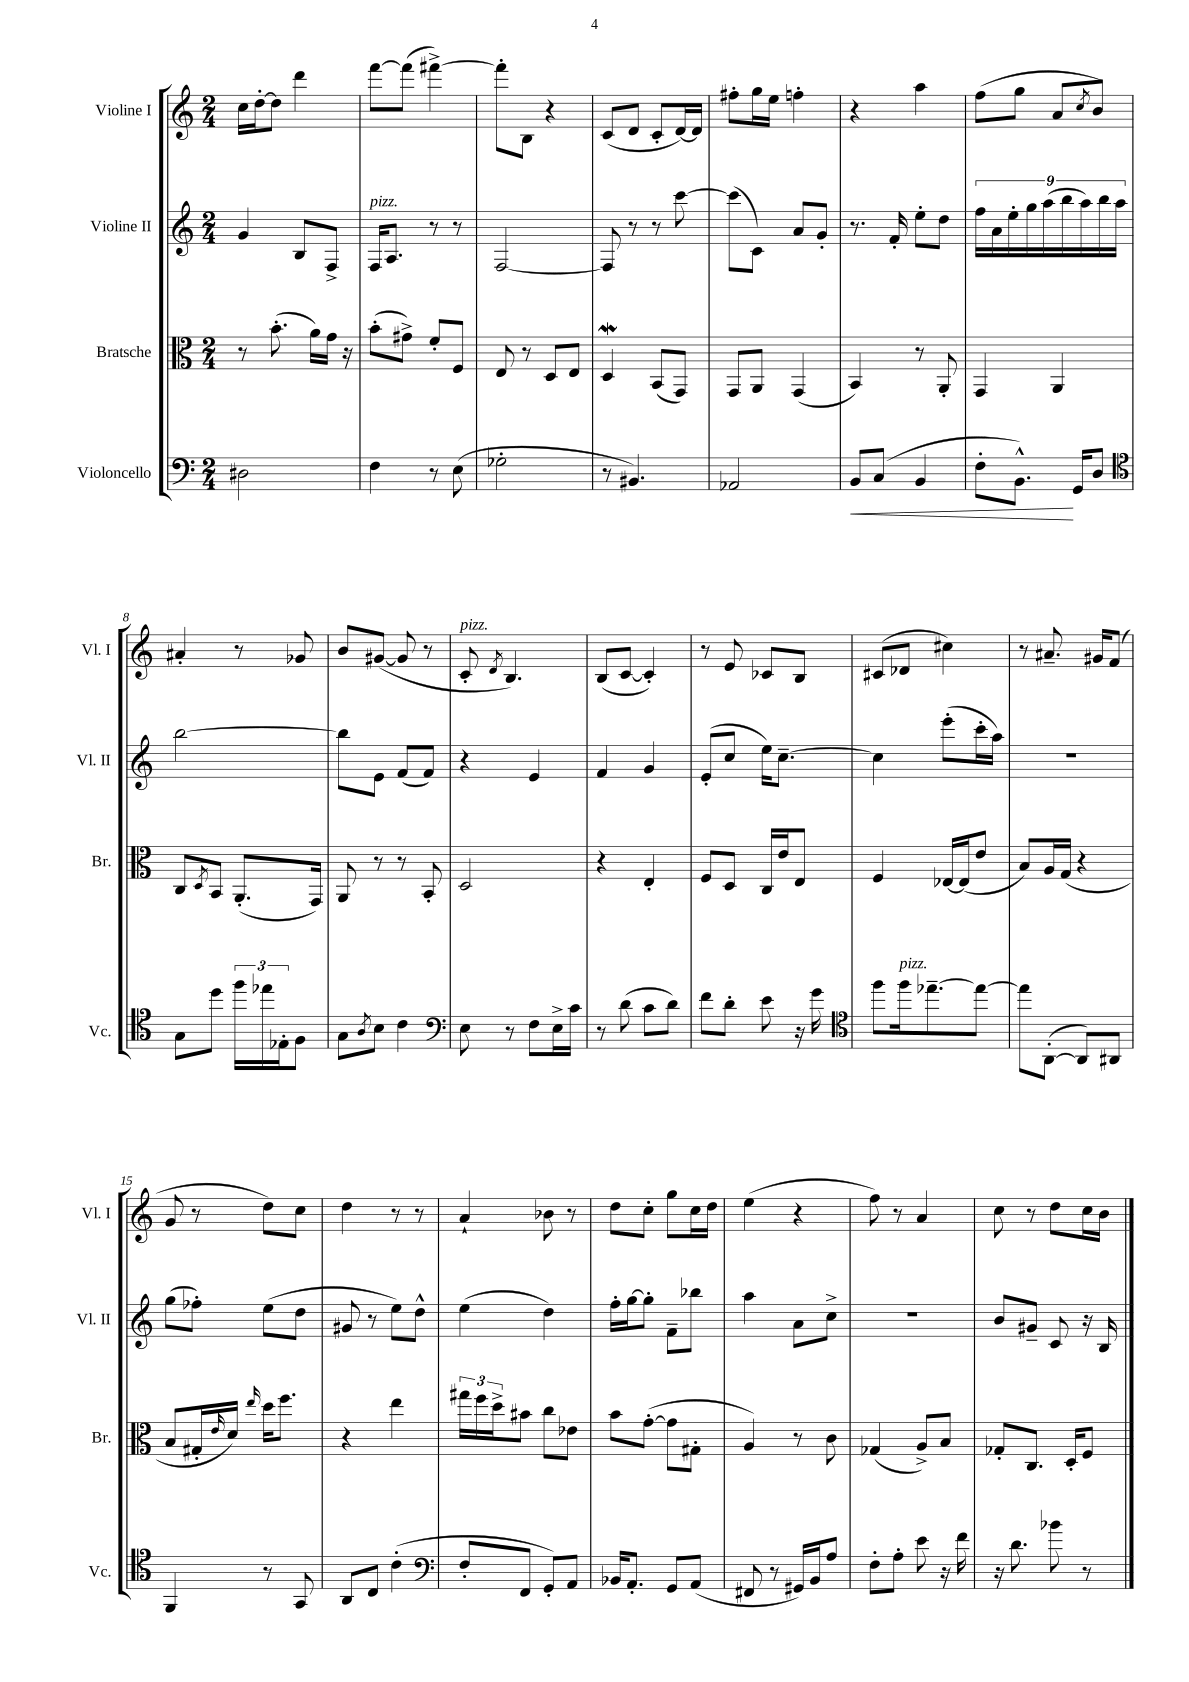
<<
\new StaffGroup <<
\new Staff = "s0" \with { instrumentName = "Violine I" shortInstrumentName = "Vl. I" } {
    \clef treble \key c \major \numericTimeSignature \time 2/4
    c''16 d''16~-. d''8 d'''4 |
    f'''8~ f'''8( fis'''4~->) |
    fis'''8-. b8 r4 |
    c'8( d'8 c'8-. d'16~) d'16 |
    fis''8-. g''16 e''16 f''4-. |
    r4 a''4 |
    f''8( g''8 a'8 \acciaccatura { c''8 } b'8) |
    ais'4-. r8 ges'8 |
    b'8 gis'8~( gis'8 r8 |
    c'8-.^\markup { \italic "pizz." } \acciaccatura { d'8 } b4.) |
    b8( c'8~ c'4-.) |
    r8 e'8 ces'8 b8 |
    cis'8( des'8 cis''4) |
    r8 ais'8.-- gis'16 f'8( |
    g'8 r8 d''8) c''8 |
    d''4 r8 r8 |
    a'4-! bes'8 r8 |
    d''8 c''8-. g''8 c''16 d''16 |
    e''4( r4 |
    f''8) r8 a'4 |
    c''8 r8 d''8 c''16 b'16 \bar "|." |
}
\new Staff = "s1" \with { instrumentName = "Violine II" shortInstrumentName = "Vl. II" } {
    \clef treble \key c \major \numericTimeSignature \time 2/4
    g'4 b8 f8-> |
    f16^\markup { \italic "pizz." } a8. r8 r8 |
    f2~ |
    f8 r8 r8 c'''8~ |
    c'''8( c'8) a'8 g'8-. |
    r8. f'16-. e''8-. d''8 |
    \tuplet 9/8 { f''16 a'16 e''16-. g''16 a''16( b''16 a''16) b''16 a''16 } |
    b''2~ |
    b''8 e'8 f'8( f'8) |
    r4 e'4 |
    f'4 g'4 |
    e'8-.( c''8 e''16) c''8.~-- |
    c''4 e'''8-.( c'''16-. a''16) |
    r2 |
    g''8( fes''8-.) e''8( d''8 |
    gis'8 r8 e''8) d''8-^ |
    e''4( d''4) |
    f''16-. g''16~ g''8-. f'8-- bes''8 |
    a''4 a'8 c''8-> |
    r2 |
    b'8 gis'8-- c'8 r16 b16 \bar "|." |
}
\new Staff = "s2" \with { instrumentName = "Bratsche" shortInstrumentName = "Br." } {
    \clef alto \key c \major \numericTimeSignature \time 2/4
    r8 b'8.-.( a'16) g'16 r16 |
    b'8-.( gis'8->) f'8-. f8 |
    e8 r8 d8 e8 |
    d4\mordent b,8( g,8) |
    g,8 a,8 g,4( |
    b,4) r8 a,8-. |
    g,4 a,4 |
    c8 \acciaccatura { d8 } b,8 a,8.-.( g,16) |
    a,8 r8 r8 b,8-. |
    d2 |
    r4 e4-. |
    f8 d8 c16 e'16 e8 |
    f4 ees16~ ees16( e'8 |
    b8) a16 g16( r4 |
    b8 gis16-. \grace { e'16 } d'16) \grace { e''16 } d''16 f''8. |
    r4 e''4 |
    \tuplet 3/2 { gis''16 f''16 d''16-> } bis'8 c''8 ees'8 |
    b'8 g'8~-.( g'8 gis8-. |
    a4) r8 c'8 |
    ges4( a8->) b8 |
    ges8-. c8. d16-. f8 \bar "|." |
}
\new Staff = "s3" \with { instrumentName = "Violoncello" shortInstrumentName = "Vc." } {
    \clef bass \key c \major \numericTimeSignature \time 2/4
    dis2 |
    f4 r8 e8( |
    ges2-. |
    r8 bis,4.) |
    aes,2 |
    b,8\< c8( b,4 |
    f8-. b,8.-^\!) g,16 d8 |
    \clef tenor g8 d''8 \tuplet 3/2 { f''16 ees''16 ees16-. } f8 |
    g8 \acciaccatura { a8 } b8 c'4 |
    \clef bass e8 r8 f8 e16-> c'16 |
    r8 d'8( c'8 d'8) |
    f'8 d'8-. e'8 r16 g'16 |
    \clef tenor f''8 f''16^\markup { \italic "pizz." } ees''8.~-- ees''8~ |
    ees''8 a,8~-.( a,8) ais,8 |
    f,4 r8 g,8 |
    a,8 c8 c'4-.( |
    \clef bass f8-. f,8 g,8-.) a,8 |
    bes,16 a,8.-. g,8 a,8( |
    fis,8 r8 gis,16) b,16 a8 |
    f8-. a8-. e'8 r16 f'16 |
    r16 d'8. bes'8 r8 \bar "|." |
}
>>
>>
